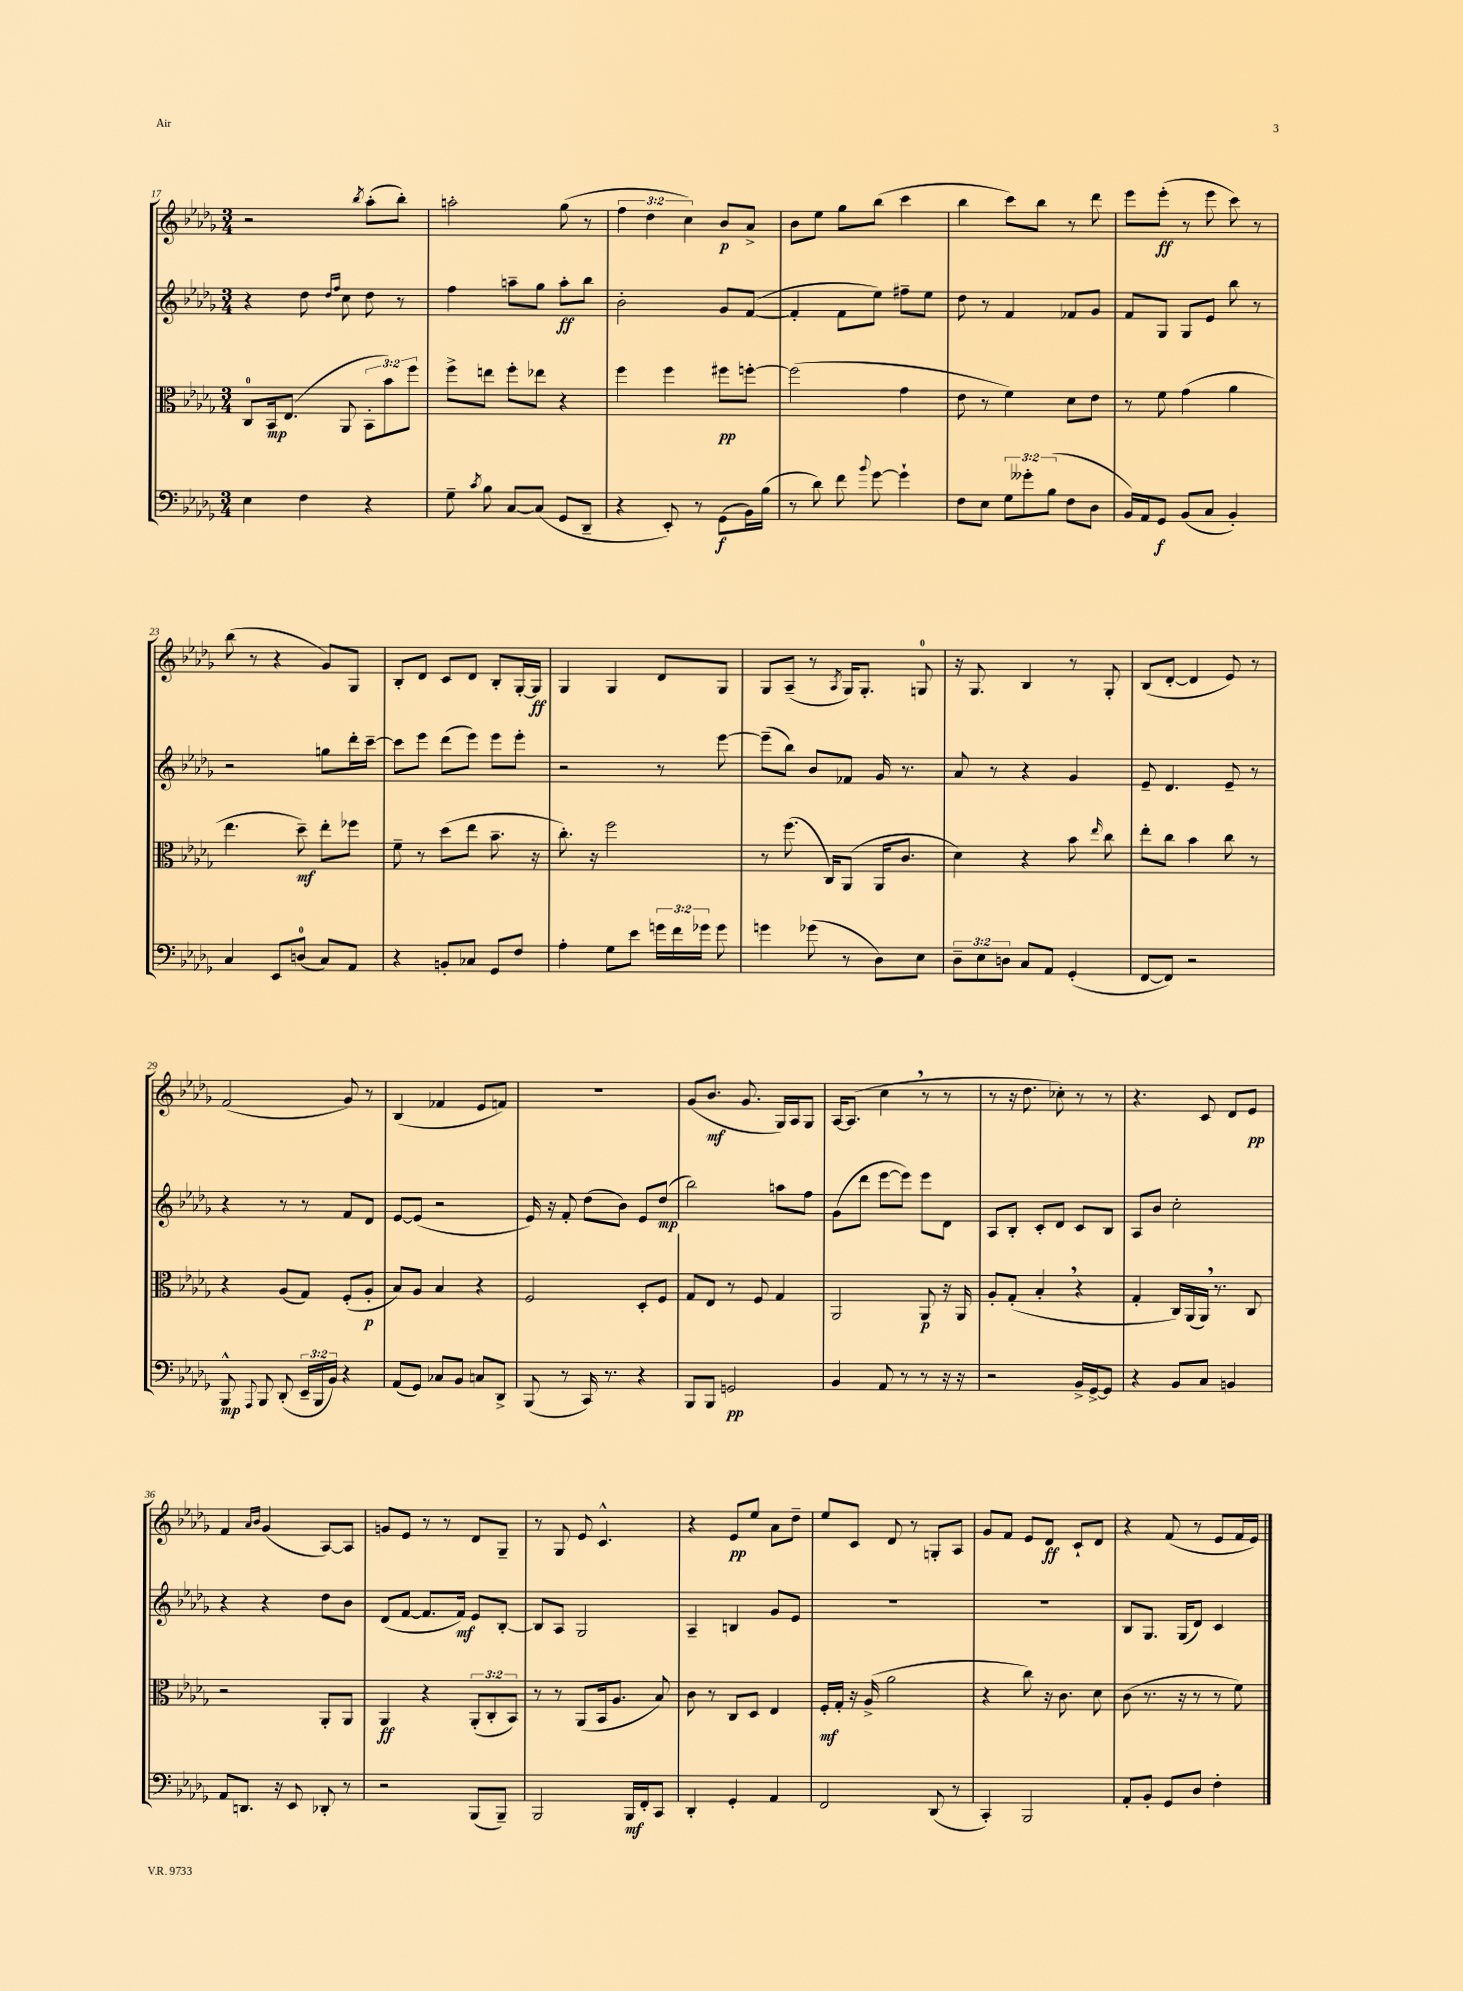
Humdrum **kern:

**kern	**kern	**kern	**kern
*staff4	*staff3	*staff2	*staff1
*clefF4	*clefC3	*clefG2	*clefG2
*k[b-e-a-d-g-]	*k[b-e-a-d-g-]	*k[b-e-a-d-g-]	*k[b-e-a-d-g-]
*M3/4	*M3/4	*M3/4	*M3/4
4E-	8C	4r	2r
.	16BB-	.	.
.	(8.E-	.	.
4F	.	8dd-	.
.	.	16qqdd-	.
.	.	16qqff	.
.	8AA-	8cc	.
.	.	.	8qbb-
4r	12BB-'	8dd-	(8aa-'
.	12b-)	.	.
.	.	8r	8bb-')
.	12ff	.	.
=	=	=	=
8G-~	8ff^	4ff	2aa'
8qc	.	.	.
8B-	8ee	.	.
[8C	8ff'	8aa~	.
(8C]	8ee-	8gg-	.
8GG-	4r	8aa'	(8gg-
8DD-~	.	8bb-	8r
=	=	=	=
4r	4ff	2b-'	6ff
.	.	.	6dd-
8EE-')	4ff	.	.
.	.	.	6cc)
8r	.	.	.
(8GG-	8ff#	8g-	8b-
16BB-)	[8ff'	([8f	8a-^
(16B-	.	.	.
=	=	=	=
8r	(2ff]	4f']	8b-
8d-)	.	.	8ee-
8f	.	8f	8gg-
8qqb-	.	.	.
[8g-	.	8ee-)	(8bb-
4g-`]	4g-	8ff#~	4ccc
.	.	8ee-	.
=	=	=	=
8F	8e-	8dd-	4bb-
8E-	8r	8r	.
12G-	4f)	4f	8ccc)
12g--'	.	.	.
.	.	.	8bb-
(12B-	.	.	.
8F	8d-	8f-	8r
8D-	8e-	8g-	8ddd-
=	=	=	=
16BB-)	8r	8f	8eee-
16AA-	.	.	.
8GG-	8f	8G-	(8eee-'
(8BB-	(4g-	8G-	8r
8C	.	8e-	8eee-
4BB-')	4a-	8bb-	8ccc)
.	.	8r	8r
=	=	=	=
4C	4.ee-	2r	(8bb-
.	.	.	8r
8EE-	.	.	4r
(8D	8dd-~)	.	.
8C)	8ee-'	8gg	8g-)
8AA-	8ff-	16ddd-'	8G-
.	.	[16ccc~	.
=	=	=	=
4r	8f~	8ccc]	8B-'
.	8r	8eee-	8d-
8BB'	(8dd-	(8ddd-	8c
8C-	8ee-	8eee-)	8d-
8GG-	8.b-~	8eee-	8B-'
8F	.	8eee-'	[16G-'
.	16r	.	16G-]
=	=	=	=
4A-'	8.cc')	2r	4G-
.	16r	.	.
8G-	2ff	.	4G-
8e-	.	.	.
24g	.	8r	8d-
24f	.	.	.
24g-	.	.	.
8g-	.	[8eee-	8G-
=	=	=	=
4g	8r	(8eee-~]	8G-
.	(8.ff	8bb-)	(8A-~
(8g-	.	8b-	8r
.	16C)	.	.
.	.	.	8qA-
8r	(8AA-	8f-	16G-)
.	.	.	8.G-'
8D-)	16AA-	16g-	.
.	8.c	8.r	.
8E-	.	.	8G
=	=	=	=
12D-~	4d-)	8a-	16r
.	.	.	8.G-
12E-	.	.	.
.	.	8r	.
12D	.	.	.
8C	4r	4r	4B-
8AA-	.	.	.
(4GG-'	8b-	4g-	8r
.	16qqee-	.	.
.	8cc	.	8G-'
=	=	=	=
[8FF	8ee-'	8e-~	(8B-
8FF])	8cc	4.d-	[8d-'
2r	4b-	.	4d-]
.	8cc	8e-~	8e-)
.	8r	8r	8r
=	=	=	=
8BBB-^^	4r	4r	(2f
8qqAAA-	.	.	.
8BBB-	.	.	.
(8DD-'	(8A-	8r	.
24EE-~	8G-)	8r	.
24BBB-	.	.	.
24BB-)	.	.	.
4r	(8F'	8f	8g-)
.	8A-'	8d-	8r
=	=	=	=
(8AA-	8B-)	[8e-	(4B-
8GG-)	8A-	(8e-]	.
8C-	4B-	2r	4f-
8BB-	.	.	.
8C	4r	.	8e-
8DD-^	.	.	8f)
=	=	=	=
(8BBB-	2F	16e-)	2.r
.	.	16r	.
8r	.	8f'	.
16CC)	.	(8dd-	.
8.r	.	.	.
.	.	8b-)	.
4r	8D-'	8e-	.
.	8F	(8dd-	.
=	=	=	=
8BBB-	8G-	2bb-)	(8g-
8BBB-	8E-	.	8.b-
2GG	8r	.	.
.	.	.	8.g-
.	8F	.	.
.	4G-	8aa	16G-)
.	.	.	16A-
.	.	8ff	8G-
=	=	=	=
4BB-	2AA-	(8g-	[16A-
.	.	.	(8.A-]
.	.	8ddd-	.
8AA-	.	[8eee-	4cc
8r	.	8eee-])	.
8r	8AA-	8eee-	8r
16r	16r	8d-	8r
16r	16AA-	.	.
=	=	=	=
2r	8A-'	8A-	8r
.	(8G-'	8B-'	16r
.	.	.	8.dd-
.	4B-'	8c'	.
.	.	8d-	8cc-')
16BB-^	4r	8c	8r
[16GG-^	.	.	.
8GG-]	.	8B-	8r
=	=	=	=
4r	4G-'	8A-	4.r
.	.	8b-	.
8BB-	16C)	2cc'	.
.	(16AA-	.	.
8C	16AA-)	.	8c
.	8.r	.	.
4BB	.	.	8d-
.	8C	.	8e-
=	=	=	=
8AA-	2r	4r	4f
8.DD	.	.	.
.	.	.	16qqa-
.	.	.	16qqb-
.	.	4r	(4g-
16r	.	.	.
8EE-	.	.	.
8DD-'	8AA-'	8dd-	[8A-)
8r	8AA-	8b-	8A-]
=	=	=	=
2r	4AA-	(8d-	8g
.	.	[8f	8e-
.	4r	8.f]	8r
.	.	.	8r
.	.	16f)	.
(8BBB-	(12AA-'	8e-	8d-
.	12C'	.	.
8BBB-~)	.	[8B-'	8G-~
.	12BB-)	.	.
=	=	=	=
2BBB-	8r	8B-]	8r
.	8r	8A-	8G-
.	(8AA-	2G-	8e-
.	16BB-	.	4.c^^
.	8.A-	.	.
16BBB-	.	.	.
16FF'	.	.	.
8CC	8B-)	.	.
=	=	=	=
4DD-'	8c	4A-~	4r
.	8r	.	.
4GG-'	8C	4B	8e-
.	8D-	.	8ee-
4AA-	4E-	8g-	8a-
.	.	8e-	8dd-~
=	=	=	=
2FF	16F'	2.r	8ee-
.	16G-'	.	.
.	16r	.	8c
.	(16A-^	.	.
.	2a-	.	8d-
.	.	.	8r
(8DD-	.	.	8G'
8r	.	.	8A-
=	=	=	=
4CC')	4r	2.r	8g-
.	.	.	8f
2BBB-	8cc)	.	8e-
.	16r	.	8d-
.	8.c	.	.
.	.	.	8c`
.	8d-	.	8d-
=	=	=	=
8AA-'	(8c	8B-	4r
8BB-'	8.r	8.G-	.
8GG-	.	.	(8f
.	16r	(16G-	.
8D-	8r	8d-)	8r
4F'	8r	4c	8e-
.	8f)	.	16f
.	.	.	16e-)
==	==	==	==
*-	*-	*-	*-
